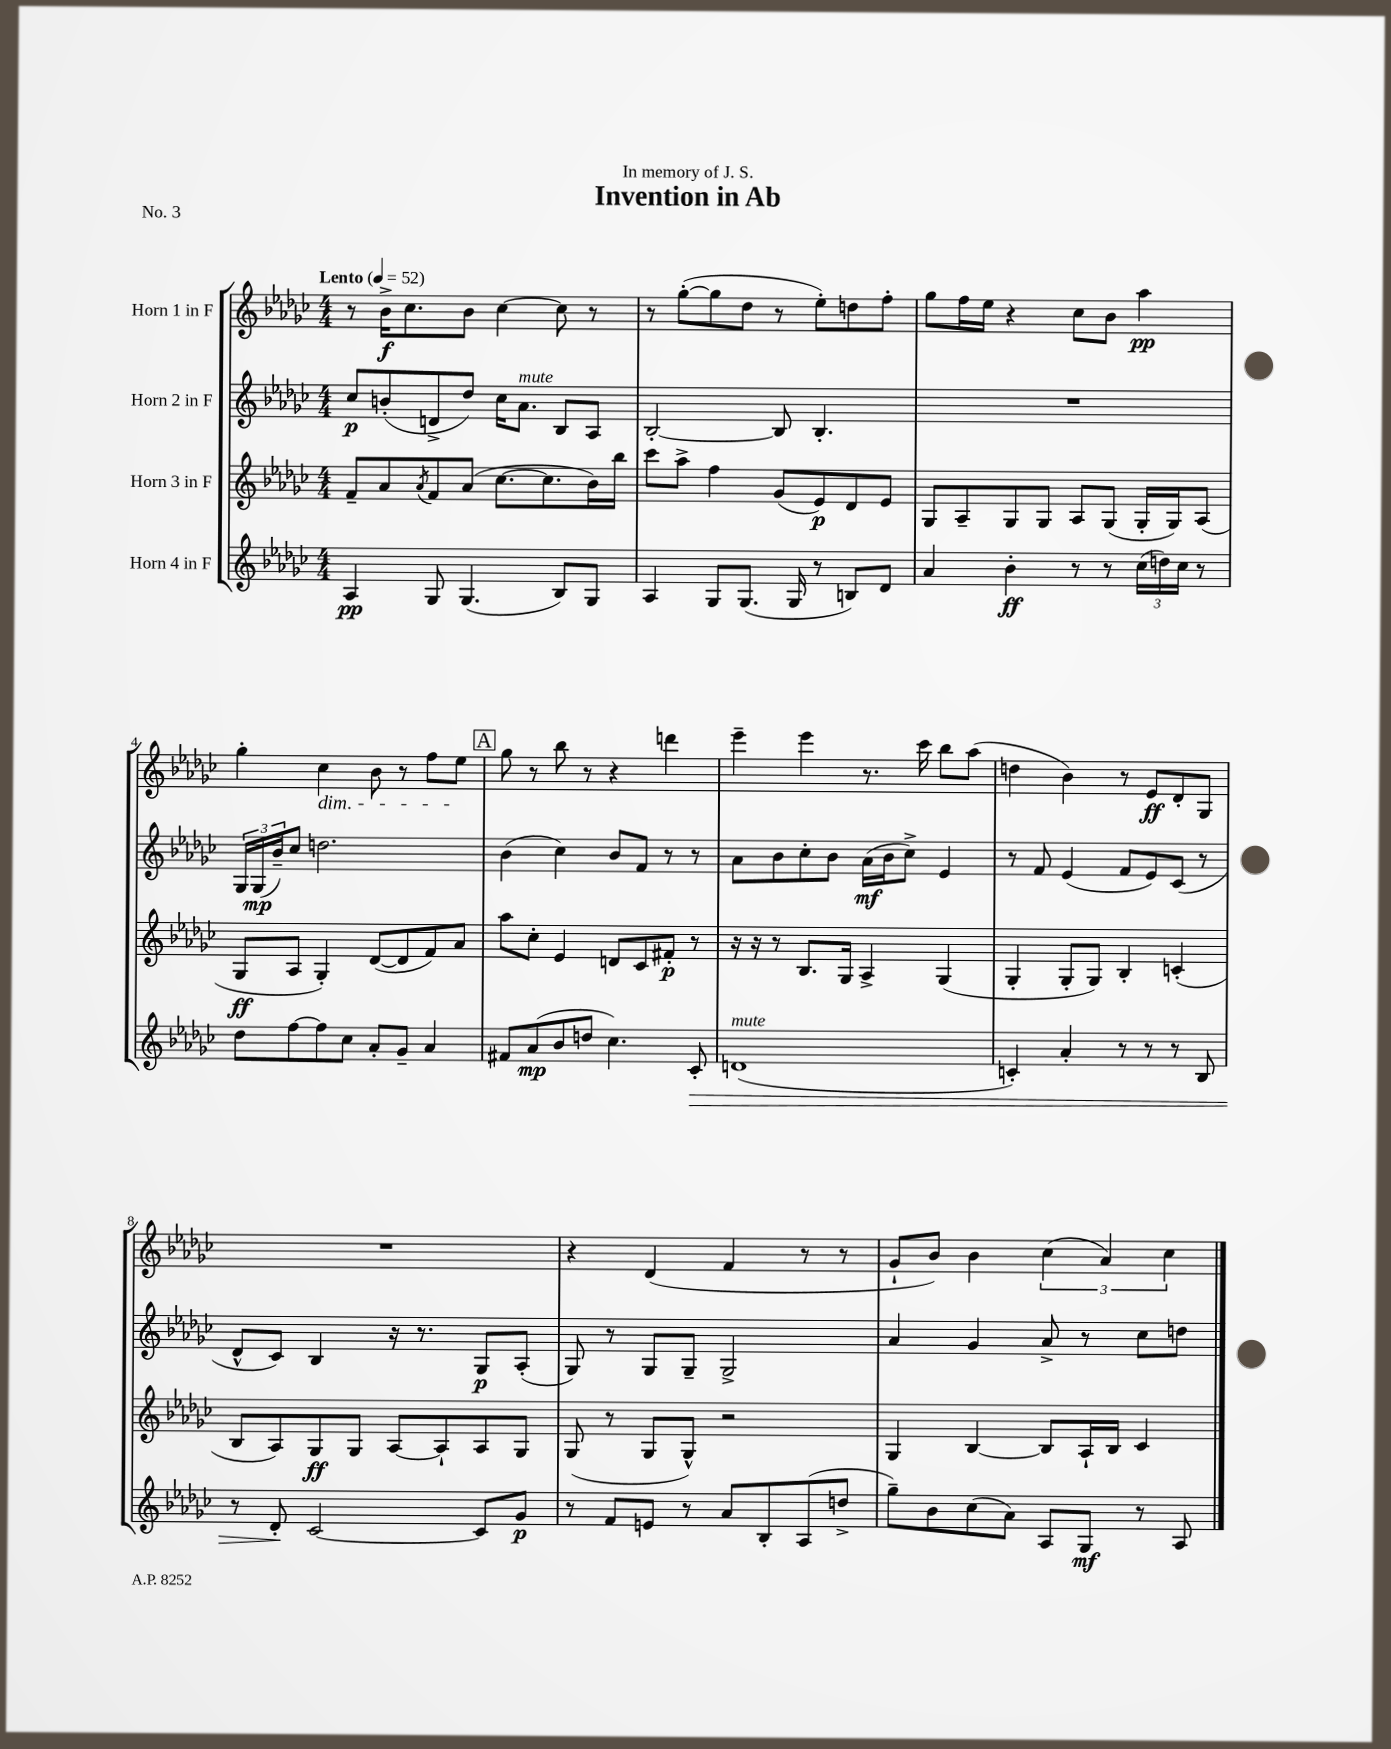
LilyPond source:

\header { title = "Invention in Ab" dedication = "In memory of J. S." piece = "No. 3" }
<<
\new StaffGroup <<
\new Staff = "s0" \with { instrumentName = "Horn 1 in F" } {
    \clef treble \key ges \major \numericTimeSignature \time 4/4 \tempo "Lento" 4 = 52
    r8 bes'16->\f ces''8. bes'8 ces''4~ ces''8 r8 |
    r8 ges''8~-.( ges''8 des''8 r8 ees''8-.) d''8 f''8-. |
    ges''8 f''16 ees''16 r4 ces''8 bes'8 aes''4\pp |
    ges''4-. ces''4\dim bes'8 r8 f''8 ees''8\! |
    \mark \markup { \box "A" } ges''8 r8 bes''8 r8 r4 d'''4 |
    ees'''4-- ees'''4 r8. ces'''16 bes''8 aes''8( |
    d''4 bes'4) r8 ees'8\ff des'8-. ges8 |
    R1 |
    r4 des'4( f'4 r8 r8 |
    ges'8-! bes'8) bes'4 \tuplet 3/2 { ces''4( aes'4) ces''4 } \bar "|." |
}
\new Staff = "s1" \with { instrumentName = "Horn 2 in F" } {
    \clef treble \key ges \major \numericTimeSignature \time 4/4
    ces''8\p b'8-.( d'8-> des''8) ces''16 aes'8.^\markup { \italic "mute" } bes8 aes8 |
    bes2~-. bes8 bes4.-. |
    R1 |
    \tuplet 3/2 { ges16 ges16\mp( bes'16--) } ces''8 d''2. |
    \mark \markup { \box "A" } bes'4( ces''4) bes'8 f'8 r8 r8 |
    aes'8 bes'8 ces''8-. bes'8 aes'16\mf( bes'16 ces''8->) ees'4 |
    r8 f'8 ees'4( f'8 ees'8) ces'8( r8 |
    des'8-^ ces'8) bes4 r16 r8. ges8\p aes8-.( |
    ges8) r8 ges8 ges8-- ges2-> |
    aes'4 ges'4 aes'8-> r8 ces''8 d''8 \bar "|." |
}
\new Staff = "s2" \with { instrumentName = "Horn 3 in F" } {
    \clef treble \key ges \major \numericTimeSignature \time 4/4
    f'8-- aes'8 \acciaccatura { aes'8 } f'8 aes'8( ces''8.~ ces''8. bes'16) bes''16 |
    ces'''8 aes''8-> f''4 ges'8( ees'8\p) des'8 ees'8 |
    ges8 aes8-- ges8 ges8 aes8 ges8( ges16-. ges16) aes8( |
    ges8\ff aes8 ges4-.) des'8~( des'8 f'8) aes'8 |
    \mark \markup { \box "A" } aes''8 ces''8-. ees'4 d'8 ces'8 fis'8-.\p r8 |
    r16 r16 r8 bes8. ges16 aes4-> ges4( |
    ges4-. ges8-. ges8) bes4-. c'4-.( |
    bes8 aes8) ges8\ff ges8 aes8~ aes8-! aes8 ges8 |
    ges8( r8 ges8 ges8-^) r2 |
    ges4 bes4~ bes8 aes16-! bes16 ces'4 \bar "|." |
}
\new Staff = "s3" \with { instrumentName = "Horn 4 in F" } {
    \clef treble \key ges \major \numericTimeSignature \time 4/4
    aes4\pp ges8 ges4.( bes8) ges8 |
    aes4 ges8 ges8.( ges16 r8 b8) des'8 |
    aes'4 bes'4-.\ff r8 r8 \tuplet 3/2 { ces''16( d''16) ces''16 } r8 |
    des''8 f''8~ f''8 ces''8 aes'8-. ges'8-- aes'4 |
    \mark \markup { \box "A" } fis'8 aes'8\mp( bes'8 d''8 ces''4.) ces'8-.\> |
    d'1^\markup { \italic "mute" }( |
    c'4-.) aes'4-. r8 r8 r8 bes8 |
    r8 des'8-.\! ces'2~ ces'8 ges'8\p |
    r8 f'8 e'8 r8 aes'8 bes8-. aes8( d''8-> |
    ges''8--) bes'8 ces''8( aes'8) aes8 ges8\mf r8 aes8 \bar "|." |
}
>>
>>
